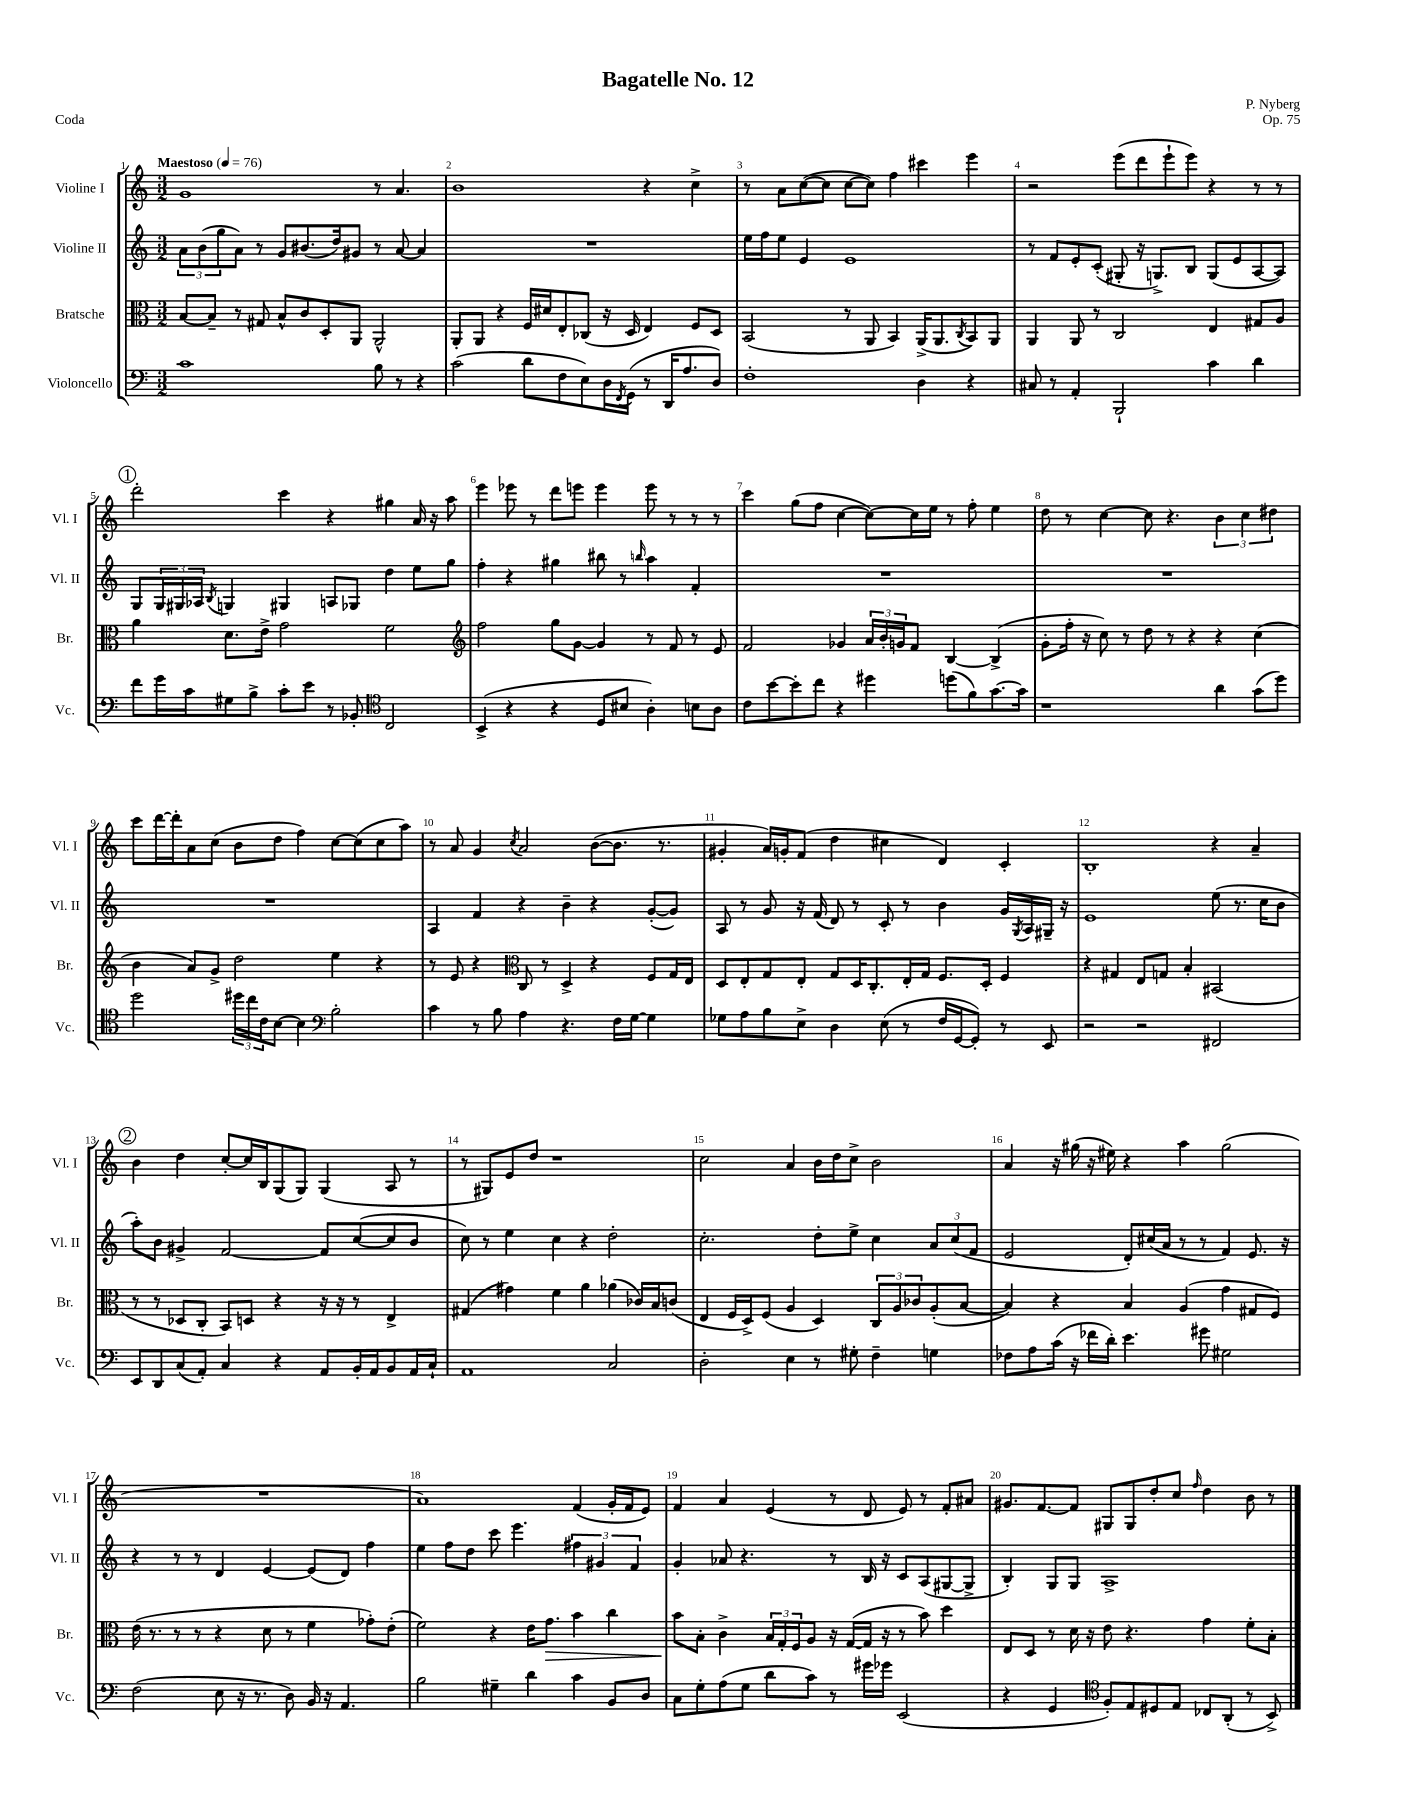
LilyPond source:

\header { title = "Bagatelle No. 12" composer = "P. Nyberg" opus = "Op. 75" piece = "Coda" }
<<
\new StaffGroup <<
\new Staff = "s0" \with { instrumentName = "Violine I" shortInstrumentName = "Vl. I" } {
    \clef treble \key c \major \numericTimeSignature \time 3/2 \tempo "Maestoso" 4 = 76
    g'1 r8 a'4. |
    b'1 r4 c''4-> |
    r8 a'8 c''8~( c''8 c''8~ c''8) f''4 cis'''4 e'''4 |
    r2 e'''8( d'''8 e'''8-! e'''8) r4 r8 r8 |
    \mark \markup { \circle "1" } d'''2-. c'''4 r4 gis''4 a'16 r16 a''8 |
    e'''4 ees'''8 r8 d'''8 e'''8 e'''4 e'''8 r8 r8 r8 |
    c'''4 g''8( f''8 c''4~ c''8~) c''16 e''16 r8 f''8-. e''4 |
    d''8 r8 c''4~ c''8 r4. \tuplet 3/2 { b'4 c''4 dis''4 } |
    c'''8 d'''16~ d'''16-. a'8 c''8( b'8 d''8 f''4) c''8~ c''8( c''8 a''8) |
    r8 a'8 g'4 \acciaccatura { c''8 } a'2 b'8~( b'8. r8. |
    gis'4-. a'16) g'16-. f'8( d''4 cis''4 d'4) c'4-. |
    b1-. r4 a'4-- |
    \mark \markup { \circle "2" } b'4 d''4 c''8~-. c''16 b16 g8( g8) g4( a8 r8 |
    r8 gis8) e'8 d''8 r1 |
    c''2 a'4 b'16 d''16 c''8-> b'2 |
    a'4 r16 gis''16( r16 eis''16) r4 a''4 gis''2( |
    R1. |
    a'1) f'4( g'16-. f'16 e'8) |
    f'4 a'4 e'4( r8 d'8 e'8) r8 f'8-. ais'8 |
    gis'8. f'8.~ f'8 gis8 gis8 d''8-. c''8 \grace { f''16 } d''4 b'8 r8 \bar "|." |
}
\new Staff = "s1" \with { instrumentName = "Violine II" shortInstrumentName = "Vl. II" } {
    \clef treble \key c \major \numericTimeSignature \time 3/2
    \tuplet 3/2 { a'8 b'8( g''8 } a'8) r8 g'8 bis'8.( d''16) gis'8 r8 a'8~ a'4 |
    R1. |
    e''16 f''16 e''8 e'4 e'1 |
    r8 f'8 e'8-. c'8-.( gis8-. r16 g8.->) b8 g8( e'8 a8~ a8) |
    \mark \markup { \circle "1" } g8 \tuplet 3/2 { g16 gis16 aes16 } \acciaccatura { b8 } g4 gis4 a8 ges8 d''4 e''8 g''8 |
    f''4-. r4 gis''4 bis''8 r8 \grace { b''16 } a''4 f'4-. |
    R1. |
    R1. |
    R1. |
    a4 f'4 r4 b'4-- r4 g'8~-.( g'8) |
    a8 r8 g'8 r16 f'16( d'8) r8 c'8-. r8 b'4 g'16 \acciaccatura { g8 } a16 gis16-- r16 |
    e'1 e''8( r8. c''16 b'8 |
    \mark \markup { \circle "2" } a''8-.) b'8 gis'4-> f'2~ f'8 c''8~( c''8 b'8 |
    c''8) r8 e''4 c''4 r4 d''2-. |
    c''2.-. d''8-. e''8-> c''4 \tuplet 3/2 { a'8 c''8( f'8 } |
    e'2 d'8-.) cis''16( a'16 r8 r8 f'4) e'8. r16 |
    r4 r8 r8 d'4 e'4~ e'8( d'8) f''4 |
    e''4 f''8 d''8 c'''8 e'''4. \tuplet 3/2 { fis''4 gis'4 f'4 } |
    g'4-. aes'8 r4. r8 b16 r16 c'8 a8( gis8~ gis8-> |
    b4-.) g8 g8 a1-> \bar "|." |
}
\new Staff = "s2" \with { instrumentName = "Bratsche" shortInstrumentName = "Br." } {
    \clef alto \key c \major \numericTimeSignature \time 3/2
    b8~ b8-- r8 gis8 b8-^ c'8 d8-. a,8 a,2-^ |
    a,8-. a,8 r4 f16 dis'16 e8-. ces8( r16 d16 e4) f8 d8 |
    b,2( r8 a,8 b,4) a,16->( a,8. \acciaccatura { c8 } b,8) a,8 |
    a,4 a,8 r8 c2 e4 gis8 a8 |
    \mark \markup { \circle "1" } a'4 d'8. e'16-> g'2 f'2 |
    \clef treble f''2 g''8 g'8~ g'4 r8 f'8 r8 e'8 |
    f'2 ges'4 \tuplet 3/2 { a'16 b'16-. g'16 } f'8 b4~ b4->( |
    g'8-. f''16-. r16 c''8) r8 d''8 r8 r4 r4 c''4( |
    b'4 a'8) g'8-> d''2 e''4 r4 |
    r8 e'8 r4 \clef alto c8 r8 d4-> r4 f8 g16 e16 |
    d8 e8-. g8 e8-. g8 d16 c8.-. e16-. g16 f8. d16-. f4 |
    r4 gis4 e8 g8 b4-. bis,2( |
    \mark \markup { \circle "2" } r8 r8 des8 c8-. b,8) d8 r4 r16 r16 r8 e4-> |
    gis4( gis'4) f'4 a'4 aes'4( ces'16) b16 c'8( |
    e4 f16 d16->) f8( a4 d4) \tuplet 3/2 { c8 a8 ces'8 } a8-.( b8~ |
    b4) r4 b4 a4( g'4 gis8 f8) |
    e'16( r8. r8 r8 r4 d'8 r8 f'4 ges'8-.) e'8-.( |
    f'2) r4 e'16 g'8.\> b'4 c''4 |
    b'8\! b8-. c'4-> \tuplet 3/2 { b16 g16-. f16 } a8 r16 g16~( g16 r16 r8 b'8) d''4 |
    e8 d8 r8 d'16 r16 e'8 r4. g'4 f'8-. b8-. \bar "|." |
}
\new Staff = "s3" \with { instrumentName = "Violoncello" shortInstrumentName = "Vc." } {
    \clef bass \key c \major \numericTimeSignature \time 3/2
    c'1 b8 r8 r4 |
    c'2( d'8 f8 e8) d16 \acciaccatura { f,8 } g,16( r8 d,16 a8. d8) |
    f1-. d4 r4 |
    cis8 r8 a,4-. b,,2-! c'4 d'4 |
    \mark \markup { \circle "1" } f'8 g'16 c'16 gis8 b8-> c'8-. e'8 r8 bes,8-. \clef tenor c2 |
    b,4->( r4 r4 d8 bis8 a4-.) b8 a8 |
    c'8 b'8~ b'8-. c''8 r4 dis''4 d''8( f'8) g'8.~ g'16 |
    r1 a'4 g'8( d''8) |
    d''2 \tuplet 3/2 { dis''16 c''16 c'16 } b8~ b4 \clef bass b2-. |
    c'4 r8 b8 a4 r4. f16 g16~ g4 |
    ges8 a8 b8 e8-> d4 e8( r8 f16 g,16~ g,8-.) r8 e,8 |
    r2 r2 fis,2 |
    \mark \markup { \circle "2" } e,8 d,8 c8( a,8-.) c4 r4 a,8 b,16-. a,16 b,8 a,16 c16-! |
    a,1 c2 |
    d2-. e4 r8 gis8-. f4-- g4 |
    fes8 a8 c'16( r16 fes'16 d'16-.) e'4. gis'8 gis2 |
    f2( e8 r16 r8. d8) b,16 r16 a,4. |
    b2 gis4-- d'4 c'4 b,8 d8 |
    c8 g8-. a8( g8 d'8 c'8) r8 gis'16 ges'16 e,2( |
    r4 g,4 \clef tenor f8-.) e8 dis8 e8 ces8 a,8-.( r8 b,8->) \bar "|." |
}
>>
>>
\layout { \context { \Score \override BarNumber.break-visibility = ##(#f #t #t) barNumberVisibility = #all-bar-numbers-visible } }
